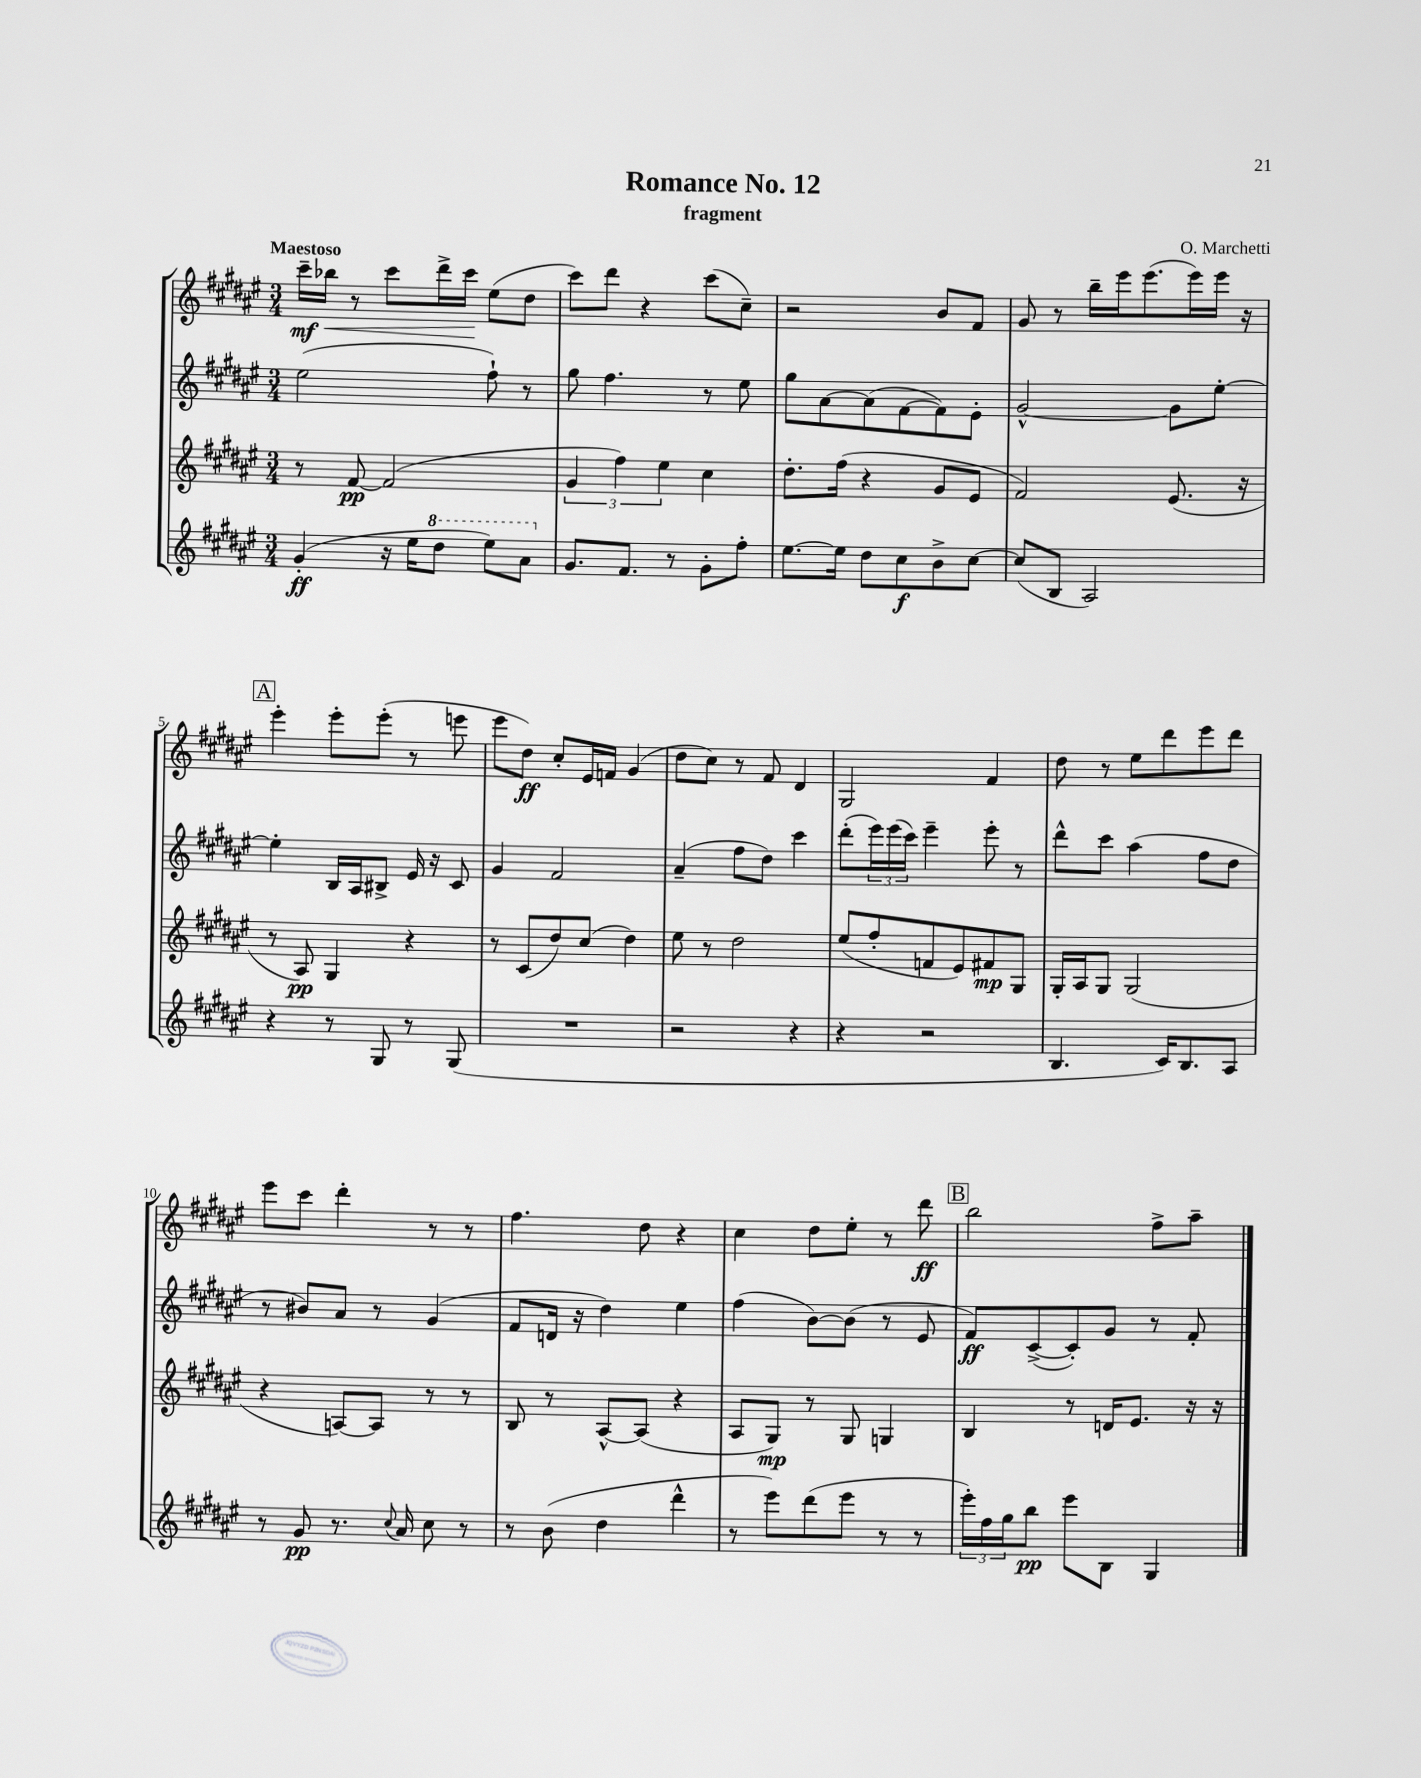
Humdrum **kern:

**kern	**dynam	**kern	**dynam	**kern	**dynam	**kern	**dynam
*part4	*part4	*part3	*part3	*part2	*part2	*part1	*part1
*staff4	*staff4	*staff3	*staff3	*staff2	*staff2	*staff1	*staff1
*clefG2	*	*clefG2	*	*clefG2	*	*clefG2	*
*k[f#c#g#d#a#e#]	*	*k[f#c#g#d#a#e#]	*	*k[f#c#g#d#a#e#]	*	*k[f#c#g#d#a#e#]	*
*M3/4	*	*M3/4	*	*M3/4	*	*M3/4	*
=1	=1	=1	=1	=1	=1	=1	=1
!	!	!	!	!	!	!LO:TX:a:B:t=Maestoso	!
(4g#'/	ff	8r	.	(2ee#\	.	16ccc#~\LL	mf
!	!	!	!	!	!	!	!LO:HP:b
.	.	.	.	.	.	16bb-X\JJ	<
.	.	[8f#/	pp	.	.	8r	.
16r	.	(2f#/]	.	.	.	8ccc#\L	.
16ee#\KL	.	.	.	.	.	.	.
*8va	*	*	*	*	*	*	*
8ddd#\J	.	.	.	.	.	16ddd#^\L	.
.	.	.	.	.	.	16ccc#\JJ	.
8eee#\L)	.	.	.	8ff#`\)	.	(8ee#\L	[
8aa#\J	.	.	.	8r	.	8dd#\J	.
=2	=2	=2	=2	=2	=2	=2	=2
*X8va	*	*	*	*	*	*	*
8.g#/L	.	6g#/	.	8gg#\	.	8ccc#\L)	.
.	.	.	.	4.ff#\	.	8ddd#\J	.
.	.	6ff#\)	.	.	.	.	.
8.f#/J	.	.	.	.	.	.	.
.	.	.	.	.	.	4r	.
.	.	6ee#\	.	.	.	.	.
8r	.	.	.	.	.	.	.
8g#'\L	.	4cc#\	.	8r	.	(8ccc#\L	.
8ff#'\J	.	.	.	8ee#\	.	8cc#~\J)	.
=3	=3	=3	=3	=3	=3	=3	=3
[8.ee#\L	.	8.dd#'\L	.	8gg#\L	.	2r	.
.	.	.	.	[8a#\	.	.	.
16ee#\Jk]	.	(16ff#\Jk	.	.	.	.	.
8dd#\L	.	4r	.	(8a#\]	.	.	.
8cc#\	f	.	.	[8f#\	.	.	.
8b^\	.	8g#/L	.	8f#\])	.	8b/L	.
[8cc#\J	.	8e#/J	.	8e#'\J	.	8f#/J	.
=4	=4	=4	=4	=4	=4	=4	=4
(8cc#/L]	.	2f#/)	.	[2g#^^/	.	8g#/	.
8B/J	.	.	.	.	.	8r	.
2A#/)	.	.	.	.	.	16bb~\LL	.
.	.	.	.	.	.	16eee#\J	.
.	.	.	.	.	.	(8.eee#\	.
.	.	(8.e#/	.	8g#\L]	.	.	.
.	.	.	.	.	.	16eee#\L)	.
.	.	.	.	[8ee#'\J	.	16eee#\JJ	.
.	.	16r	.	.	.	16r	.
!!LO:LB:g=z
!!LO:REH:place=s1:t=A
=5	=5	=5	=5	=5	=5	=5	=5
4r	.	8r	.	4ee#'\]	.	4eee#'\	.
.	.	8A#/)	pp	.	.	.	.
8r	.	4G#/	.	16B/LL	.	8eee#'\L	.
.	.	.	.	16A#/J	.	.	.
8G#/	.	.	.	8B#X^/J	.	(8eee#'\J	.
8r	.	4r	.	16e#/	.	8r	.
.	.	.	.	16r	.	.	.
(8G#/	.	.	.	8c#/	.	8eeen\	.
=6	=6	=6	=6	=6	=6	=6	=6
2.r	.	8r	.	4g#/	.	8eee#\L	.
.	.	(8c#/L	.	.	.	8dd#\J)	ff
.	.	8dd#/)	.	2f#/	.	8cc#'/L	.
.	.	(8cc#/J	.	.	.	16e#/L	.
.	.	.	.	.	.	16fn/JJ	.
.	.	4dd#\)	.	.	.	(4g#/	.
=7	=7	=7	=7	=7	=7	=7	=7
2r	.	8ee#\	.	(4a#~/	.	8dd#\L	.
.	.	8r	.	.	.	8cc#\J)	.
.	.	2dd#\	.	8ff#\L	.	8r	.
.	.	.	.	8dd#\J)	.	8f#/	.
4r	.	.	.	4ccc#\	.	4d#/	.
=8	=8	=8	=8	=8	=8	=8	=8
4r	.	(8ee#/L	.	(8ddd#'\L	.	2G#/	.
.	.	8ff#'/	.	24eee#\L)	.	.	.
.	.	.	.	(24eee#\	.	.	.
.	.	.	.	24ccc#\JJ)	.	.	.
2r	.	8fn/	.	4eee#~\	.	.	.
.	.	8e#/)	.	.	.	.	.
.	.	8f#X/	mp	8eee#'\	.	4f#/	.
.	.	8G#/J	.	8r	.	.	.
=9	=9	=9	=9	=9	=9	=9	=9
4.B/	.	16G#'/LL	.	8ddd#^^\L	.	8dd#\	.
.	.	16A#/J	.	.	.	.	.
.	.	8G#/J	.	8ccc#\J	.	8r	.
.	.	(2G#/	.	(4aa#\	.	8ee#\L	.
16c#/KL)	.	.	.	.	.	8ddd#\	.
8.B/	.	.	.	.	.	.	.
.	.	.	.	8ff#\L	.	8eee#\	.
8A#/J	.	.	.	8dd#\J	.	8ddd#\J	.
!!LO:LB:g=z
=10	=10	=10	=10	=10	=10	=10	=10
8r	.	4r	.	8r	.	8eee#\L	.
8g#/	pp	.	.	8b#X/L)	.	8ccc#\J	.
8.r	.	[8An/L)	.	8a#/J	.	4ddd#'\	.
.	.	8A/J]	.	8r	.	.	.
8qqcc#/	.	.	.	.	.	.	.
16a#/	.	.	.	.	.	.	.
8cc#\	.	8r	.	(4g#/	.	8r	.
8r	.	8r	.	.	.	8r	.
=11	=11	=11	=11	=11	=11	=11	=11
8r	.	8B/	.	8f#/L	.	4.ff#\	.
(8b\	.	8r	.	16dn/Jk	.	.	.
.	.	.	.	16r	.	.	.
4dd#\	.	[8A#^^/L	.	4dd#\)	.	.	.
.	.	(8A#/J]	.	.	.	8dd#\	.
4ddd#^^\	.	4r	.	4ee#\	.	4r	.
=12	=12	=12	=12	=12	=12	=12	=12
8r	.	8A#/L	.	(4ff#\	.	4cc#\	.
8eee#\L)	.	8G#/J)	mp	.	.	.	.
(8ddd#\	.	8r	.	[8b\L)	.	8dd#\L	.
8eee#\J	.	8G#/	.	(8b\J]	.	8ee#'\J	.
8r	.	4Gn/	.	8r	.	8r	.
8r	.	.	.	8e#/	.	8ddd#\	ff
!!LO:REH:place=s1:t=B
=13	=13	=13	=13	=13	=13	=13	=13
24eee#'\LL)	.	4B/	.	8f#/L)	ff	2bb\	.
24ff#\	.	.	.	.	.	.	.
24gg#\J	.	.	.	.	.	.	.
8bb\J	pp	.	.	([8c#^/	.	.	.
8eee#\L	.	8r	.	8c#'/])	.	.	.
8B\J	.	16dn/KL	.	8g#/J	.	.	.
.	.	8.e#/J	.	.	.	.	.
4G#/	.	.	.	8r	.	8ff#^\L	.
.	.	16r	.	8f#'/	.	8aa#~\J	.
.	.	16r	.	.	.	.	.
==	==	==	==	==	==	==	==
*-	*-	*-	*-	*-	*-	*-	*-
